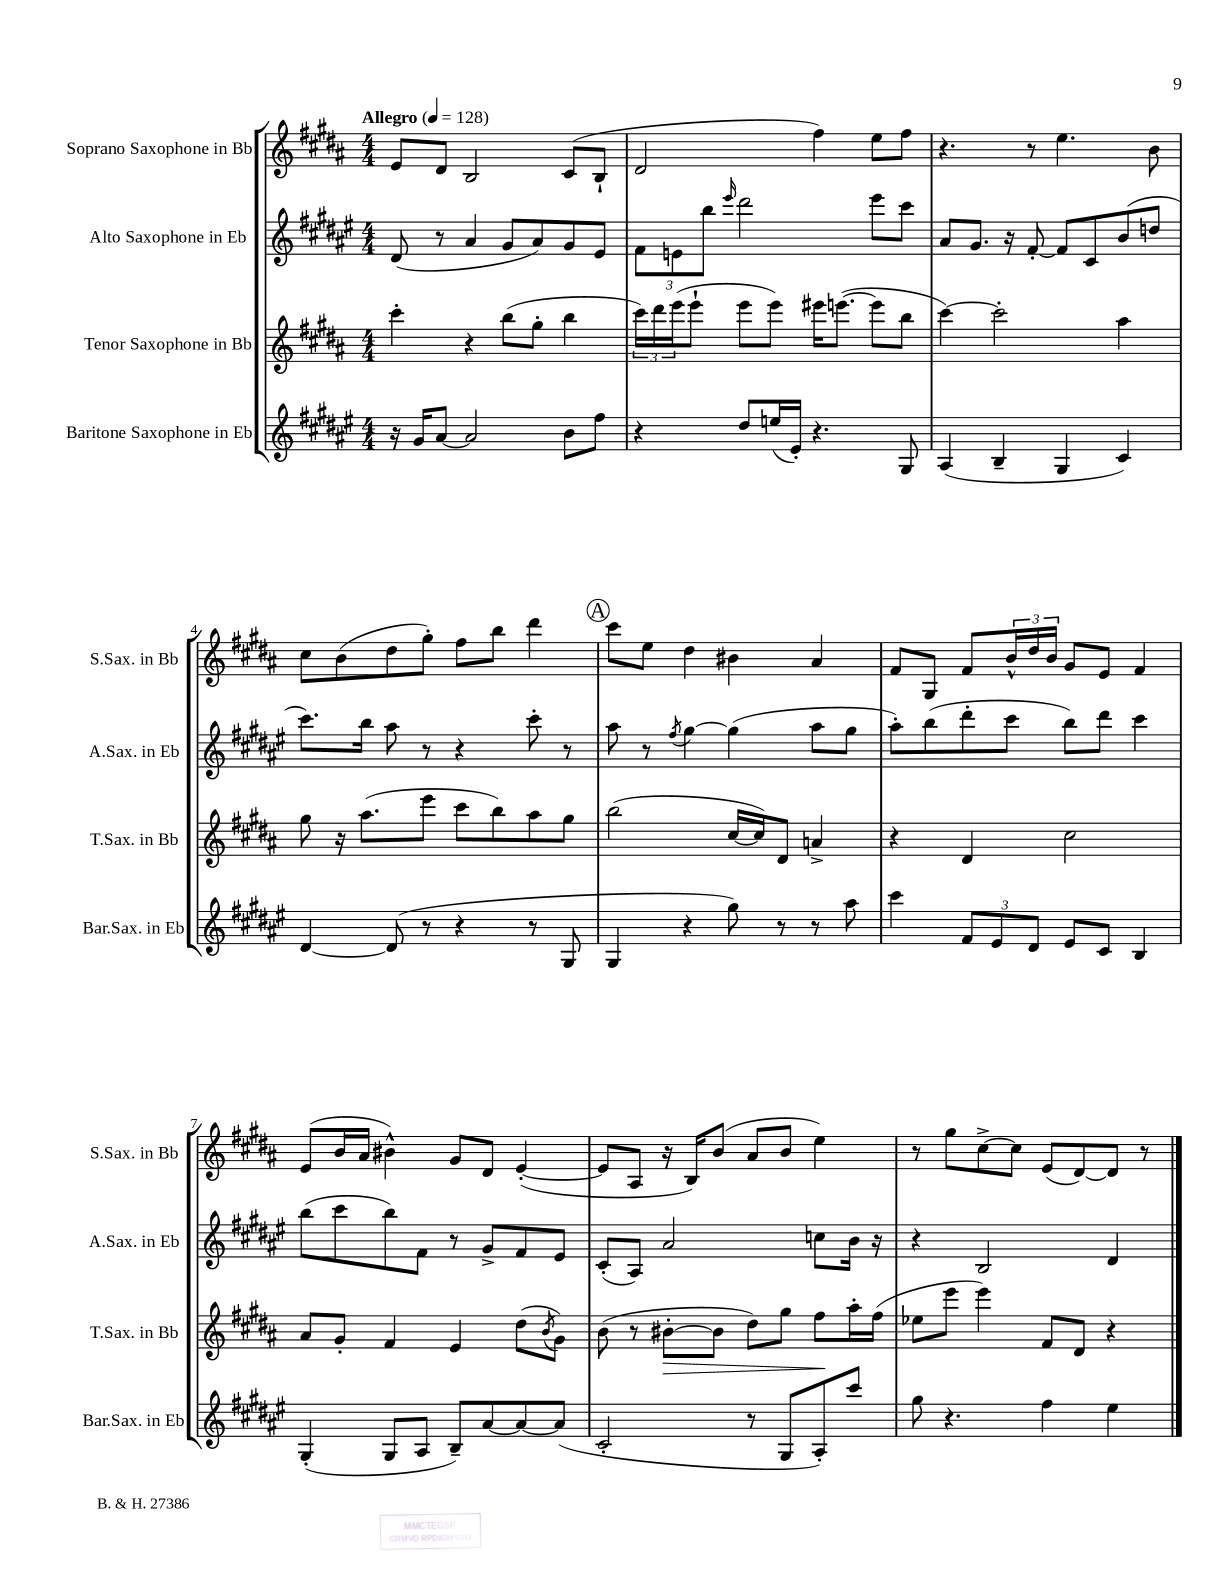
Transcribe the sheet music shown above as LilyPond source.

<<
\new StaffGroup <<
\new Staff = "s0" \with { instrumentName = "Soprano Saxophone in Bb" shortInstrumentName = "S.Sax. in Bb" } {
    \clef treble \key b \major \numericTimeSignature \time 4/4 \tempo "Allegro" 4 = 128
    e'8 dis'8 b2 cis'8( b8-! |
    dis'2 fis''4) e''8 fis''8 |
    r4. r8 e''4. b'8 |
    cis''8 b'8( dis''8 gis''8-.) fis''8 b''8 dis'''4 |
    \mark \markup { \circle "A" } cis'''8 e''8 dis''4 bis'4 ais'4 |
    fis'8 gis8 fis'8 \tuplet 3/2 { b'16-^ dis''16 b'16 } gis'8 e'8 fis'4 |
    e'8( b'16 ais'16 bis'4-^) gis'8 dis'8 e'4~-.( |
    e'8 ais8 r16 b16) b'8( ais'8 b'8 e''4) |
    r8 gis''8 cis''8~-> cis''8 e'8( dis'8~) dis'8 r8 \bar "|." |
}
\new Staff = "s1" \with { instrumentName = "Alto Saxophone in Eb" shortInstrumentName = "A.Sax. in Eb" } {
    \clef treble \key fis \major \numericTimeSignature \time 4/4
    dis'8( r8 ais'4 gis'8 ais'8) gis'8 eis'8 |
    \tuplet 3/2 { fis'8 e'8 b''8 } \grace { eis'''16 } dis'''2 eis'''8 cis'''8 |
    ais'8 gis'8. r16 fis'8~-. fis'8 cis'8 b'8( d''8 |
    cis'''8.) b''16 ais''8 r8 r4 cis'''8-. r8 |
    \mark \markup { \circle "A" } ais''8 r8 \acciaccatura { fis''8 } gis''4~ gis''4( ais''8 gis''8 |
    ais''8-.) b''8( dis'''8-. cis'''8 b''8) dis'''8 cis'''4 |
    b''8( cis'''8 b''8) fis'8 r8 gis'8-> fis'8 eis'8 |
    cis'8-.( ais8) ais'2 c''8 b'16 r16 |
    r4 b2 dis'4 \bar "|." |
}
\new Staff = "s2" \with { instrumentName = "Tenor Saxophone in Bb" shortInstrumentName = "T.Sax. in Bb" } {
    \clef treble \key b \major \numericTimeSignature \time 4/4
    cis'''4-. r4 b''8( gis''8-. b''4 |
    \tuplet 3/2 { cis'''16) dis'''16 e'''16( } e'''8-! e'''8 e'''8) eis'''16 e'''8.~( e'''8 b''8 |
    cis'''4~) cis'''2-. ais''4 |
    gis''8 r16 ais''8.( e'''8 cis'''8 b''8) ais''8 gis''8 |
    \mark \markup { \circle "A" } b''2( cis''16~ cis''16) dis'8 a'4-> |
    r4 dis'4 cis''2 |
    ais'8 gis'8-. fis'4 e'4 dis''8( \acciaccatura { b'8 } gis'8) |
    b'8( r8 bis'8~-.\> bis'8 dis''8) gis''8 fis''8\! ais''16-. fis''16( |
    ees''8 e'''8 e'''4) fis'8 dis'8 r4 \bar "|." |
}
\new Staff = "s3" \with { instrumentName = "Baritone Saxophone in Eb" shortInstrumentName = "Bar.Sax. in Eb" } {
    \clef treble \key fis \major \numericTimeSignature \time 4/4
    r16 gis'16 ais'8~ ais'2 b'8 fis''8 |
    r4 dis''8 e''16( eis'16-.) r4. gis8 |
    ais4( b4-- gis4 cis'4) |
    dis'4~ dis'8( r8 r4 r8 gis8 |
    \mark \markup { \circle "A" } gis4 r4 gis''8) r8 r8 ais''8 |
    cis'''4 \tuplet 3/2 { fis'8 eis'8 dis'8 } eis'8 cis'8 b4 |
    gis4-.( gis8 ais8 b8--) ais'8~ ais'8~ ais'8( |
    cis'2-. r8 gis8 ais8-.) cis'''8 |
    gis''8 r4. fis''4 eis''4 \bar "|." |
}
>>
>>
